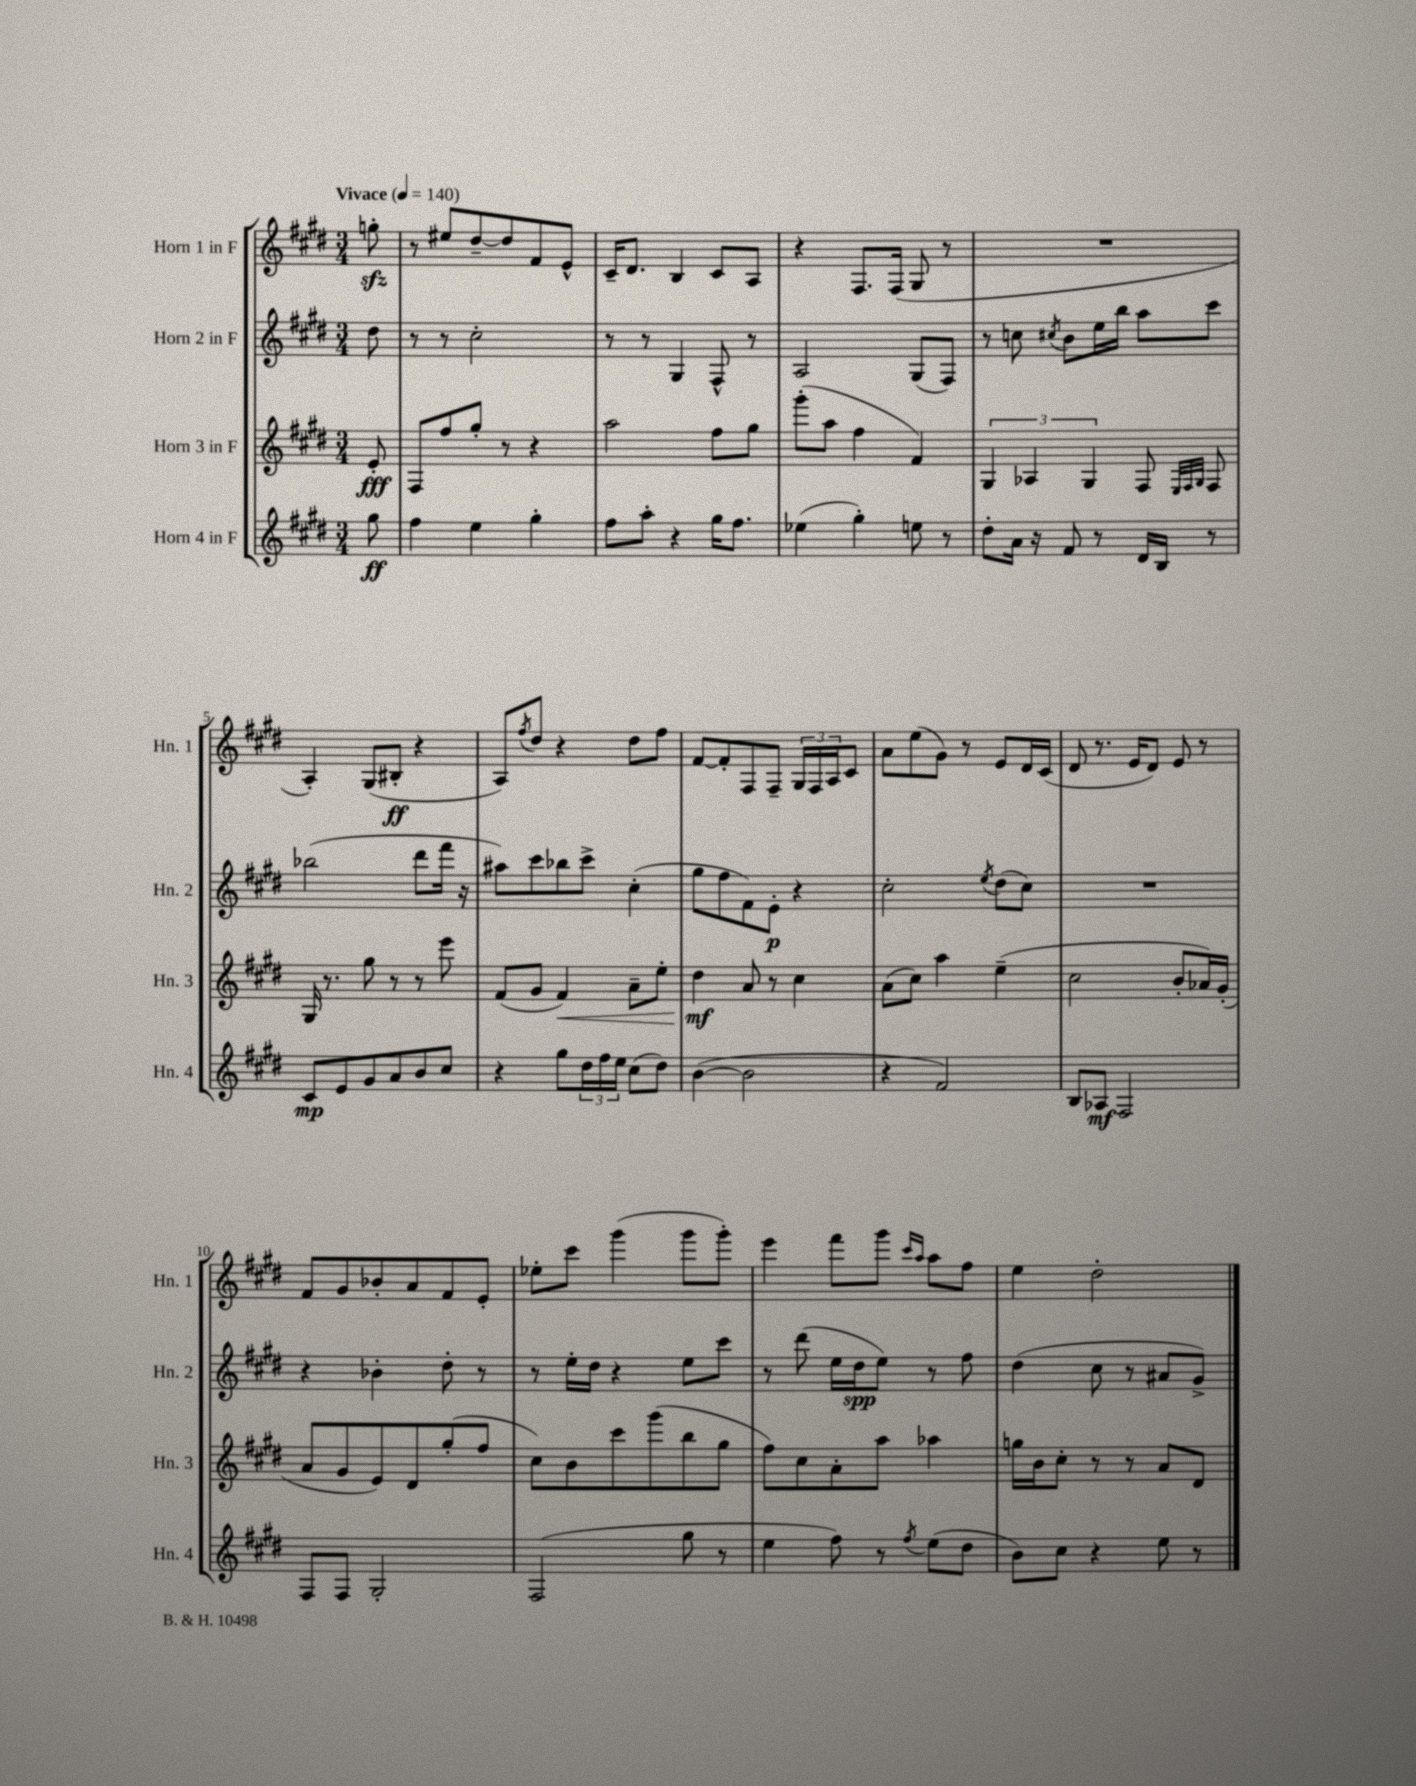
<<
\new StaffGroup <<
\new Staff = "s0" \with { instrumentName = "Horn 1 in F" shortInstrumentName = "Hn. 1" } {
    \clef treble \key e \major \numericTimeSignature \time 3/4 \partial 8 \tempo "Vivace" 4 = 140
    g''8-.\sfz |
    r8 eis''8 dis''8~-- dis''8 fis'8 e'8-^ |
    cis'16-- dis'8. b4 cis'8 a8 |
    r4 fis8. fis16( gis8 r8 |
    R2. |
    a4-.) gis8( bis8-.\ff r4 |
    a8) \acciaccatura { fis''8 } dis''8 r4 dis''8 fis''8 |
    fis'8~ fis'8-. fis8 fis8-- \tuplet 3/2 { gis16 fis16 a16 } cis'8 |
    a'8 e''8( gis'8) r8 e'8 dis'16 cis'16( |
    dis'8 r8. e'16 dis'8) e'8 r8 |
    fis'8 gis'8 bes'8-. a'8 fis'8 e'8-. |
    ees''8-. cis'''8 gis'''4( gis'''8 gis'''8-.) |
    e'''4 fis'''8 gis'''8 \grace { cis'''16 a''16 } a''8 fis''8 |
    e''4 dis''2-. \bar "|." |
}
\new Staff = "s1" \with { instrumentName = "Horn 2 in F" shortInstrumentName = "Hn. 2" } {
    \clef treble \key e \major \numericTimeSignature \time 3/4 \partial 8
    dis''8 |
    r8 r8 cis''2-. |
    r8 r8 gis4 fis8-^ r8 |
    a2 gis8( fis8) |
    r8 c''8 \acciaccatura { cis''8 } b'8 e''16 b''16 a''8 cis'''8 |
    bes''2( dis'''8 fis'''16 r16 |
    ais''8) cis'''8 bes''8 cis'''8-> cis''4-.( |
    gis''8 fis''8 fis'8) e'8-.\p r4 |
    cis''2-. \acciaccatura { e''8 } dis''8( cis''8) |
    R2. |
    r4 bes'4-. dis''8-. r8 |
    r8 e''16-. dis''16 r4 e''8 cis'''8 |
    r8 dis'''8( e''16 dis''16\spp e''8) r8 fis''8 |
    dis''4( cis''8 r8 ais'8 gis'8->) \bar "|." |
}
\new Staff = "s2" \with { instrumentName = "Horn 3 in F" shortInstrumentName = "Hn. 3" } {
    \clef treble \key e \major \numericTimeSignature \time 3/4 \partial 8
    e'8-.\fff |
    fis8 fis''8 gis''8-. r8 r4 |
    a''2 fis''8 gis''8 |
    gis'''8-.( a''8 fis''4 fis'4) |
    \tuplet 3/2 { gis4 aes4 gis4 } fis8 \grace { e32 fis32 gis32 } fis8 |
    gis16 r8. gis''8 r8 r8 e'''8 |
    fis'8( gis'8 fis'4\<) a'8-- e''8-. |
    dis''4\mf\! a'8 r8 cis''4 |
    a'8( cis''8) a''4 e''4--( |
    cis''2 b'8-. aes'16) gis'16-.( |
    a'8 gis'8 e'8) dis'8 gis''8-.( fis''8 |
    cis''8) b'8 cis'''8 gis'''8( b''8 gis''8 |
    fis''8) cis''8 a'8-. a''8 aes''4 |
    g''16 b'16 cis''8-. r8 r8 a'8 dis'8 \bar "|." |
}
\new Staff = "s3" \with { instrumentName = "Horn 4 in F" shortInstrumentName = "Hn. 4" } {
    \clef treble \key e \major \numericTimeSignature \time 3/4 \partial 8
    gis''8\ff |
    fis''4 e''4 gis''4-. |
    fis''8 a''8-. r4 gis''16 fis''8. |
    ees''4( gis''4-.) e''8 r8 |
    dis''8-. a'16 r16 fis'8 r8 dis'16 b16 r8 |
    cis'8\mp e'8 gis'8 a'8 b'8 cis''8 |
    r4 gis''8 \tuplet 3/2 { dis''16 fis''16 e''16 } cis''8( dis''8) |
    b'4~( b'2 |
    r4 fis'2) |
    b8 aes8\mf fis2 |
    fis8 fis8 gis2-. |
    fis2( gis''8 r8 |
    e''4 fis''8) r8 \acciaccatura { fis''8 } e''8( dis''8 |
    b'8) cis''8 r4 e''8 r8 \bar "|." |
}
>>
>>
